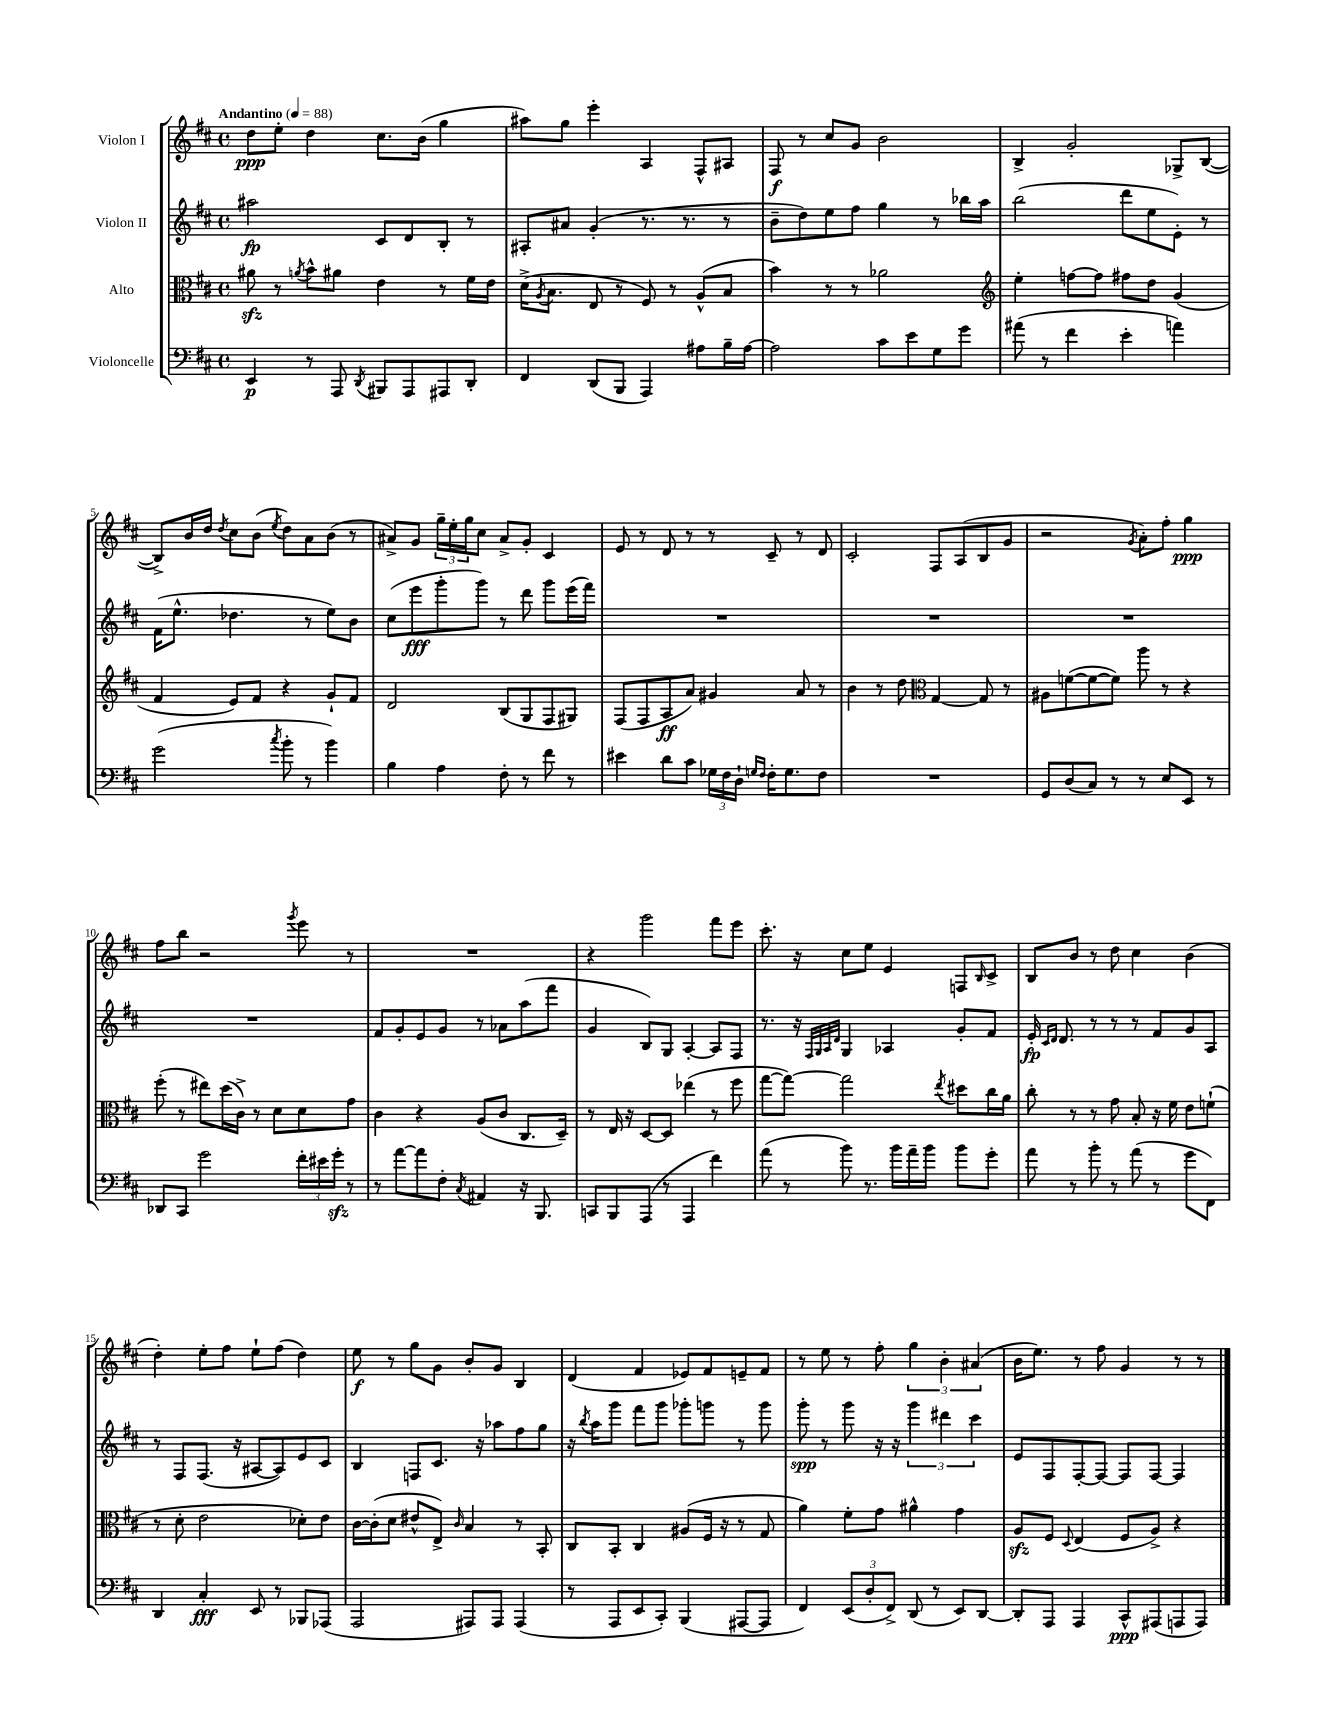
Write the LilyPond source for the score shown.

<<
\new StaffGroup <<
\new Staff = "s0" \with { instrumentName = "Violon I" } {
    \clef treble \key d \major \defaultTimeSignature \time 4/4 \tempo "Andantino" 4 = 88
    d''8\ppp e''8-. d''4 cis''8. b'16( g''4 |
    ais''8) g''8 e'''4-. a4 fis8-^ ais8 |
    fis8\f r8 cis''8 g'8 b'2 |
    b4-> g'2-. ges8-> b8~( |
    b8->) b'16 d''16 \acciaccatura { d''8 } cis''8 b'8( \acciaccatura { e''8 } d''8) a'8 b'8( r8 |
    ais'8->) g'8 \tuplet 3/2 { g''16-- e''16-. g''16 } cis''8 ais'8-> g'8-. cis'4 |
    e'8 r8 d'8 r8 r8 cis'8-- r8 d'8 |
    cis'2-. fis8 a8( b8 g'8 |
    r2 \acciaccatura { g'8 } a'8-.) fis''8-. g''4\ppp |
    fis''8 b''8 r2 \acciaccatura { g'''8 } e'''8 r8 |
    R1 |
    r4 g'''2 fis'''8 e'''8 |
    cis'''8.-. r16 cis''8 e''8 e'4 f8 \grace { b16 } cis'8-> |
    b8 b'8 r8 d''8 cis''4 b'4( |
    d''4-.) e''8-. fis''8 e''8-! fis''8( d''4) |
    e''8\f r8 g''8 g'8 b'8-. g'8 b4 |
    d'4( fis'4 ees'8) fis'8 e'8-- fis'8 |
    r8 e''8 r8 fis''8-. \tuplet 3/2 { g''4 b'4-. ais'4( } |
    b'16 e''8.) r8 fis''8 g'4 r8 r8 \bar "|." |
}
\new Staff = "s1" \with { instrumentName = "Violon II" } {
    \clef treble \key d \major \defaultTimeSignature \time 4/4
    ais''2\fp cis'8 d'8 b8-. r8 |
    ais8-. ais'8 g'4-.( r8. r8. r8 |
    b'8-- d''8) e''8 fis''8 g''4 r8 bes''16 a''16 |
    b''2( d'''8 e''8 e'8-.) r8 |
    fis'16( e''8.-^ des''4. r8 e''8) b'8 |
    cis''8( e'''8\fff g'''8-. g'''8) r8 d'''8 g'''8 e'''16( fis'''16) |
    R1 |
    R1 |
    R1 |
    R1 |
    fis'8 g'8-. e'8 g'8 r8 aes'8 a''8( fis'''8 |
    g'4 b8) g8 a4~-. a8 fis8 |
    r8. r16 \grace { fis32 g32 a32 d'32 } g4 aes4 g'8-. fis'8 |
    e'16-.\fp \grace { cis'16 d'16 } d'8. r8 r8 r8 fis'8 g'8 a8 |
    r8 fis8 fis8.( r16 ais8~ ais8) e'8 cis'8 |
    b4 f8 cis'8. r16 aes''8 fis''8 g''8 |
    r16 \acciaccatura { b''8 } a''16 g'''8 fis'''8 g'''8 ges'''8-. g'''8 r8 g'''8 |
    g'''8-.\spp r8 g'''8 r16 r16 \tuplet 3/2 { g'''4 dis'''4 cis'''4 } |
    e'8 fis8 fis8~-. fis8~ fis8 fis8~ fis4 \bar "|." |
}
\new Staff = "s2" \with { instrumentName = "Alto" } {
    \clef alto \key d \major \defaultTimeSignature \time 4/4
    ais'8\sfz r8 \acciaccatura { a'8 } b'8-^ ais'8 e'4 r8 fis'16 e'16 |
    d'16->( \acciaccatura { a8 } b8. e8 r8 fis8) r8 a8-^( b8 |
    b'4) r8 r8 aes'2 |
    \clef treble e''4-. f''8~ f''8 fis''8 d''8 g'4( |
    fis'4 e'8) fis'8 r4 g'8-! fis'8 |
    d'2 b8( g8 fis8 gis8) |
    fis8( fis8 a8\ff a'8) gis'4 a'8 r8 |
    b'4 r8 d''8 \clef alto g4~ g8 r8 |
    ais8 f'8~( f'8~ f'8) a''8 r8 r4 |
    fis''8-.( r8 eis''8) d''16( cis'16->) r8 d'8 d'8 g'8 |
    cis'4 r4 a8( cis'8 cis8. d16--) |
    r8 e16 r16 d8~ d8 ees''4( r8 fis''8 |
    g''8~ g''8~) g''2 \acciaccatura { e''8 } dis''8 cis''16 a'16 |
    cis''8-. r8 r8 g'8 b8-. r16 fis'16 e'8 f'8-!( |
    r8 d'8-. e'2 des'8-.) e'8 |
    cis'16~ cis'16-.( d'8 eis'8-^ e8->) \grace { cis'16 } b4 r8 b,8-. |
    cis8 b,8-. cis4 ais8( fis16 r16 r8 g8 |
    a'4) fis'8-. g'8 ais'4-^ g'4 |
    a8\sfz fis8 \appoggiatura { d8 } e4( fis8 a8->) r4 \bar "|." |
}
\new Staff = "s3" \with { instrumentName = "Violoncelle" } {
    \clef bass \key d \major \defaultTimeSignature \time 4/4
    e,4\p r8 a,,8 \acciaccatura { d,8 } bis,,8 a,,8 ais,,8 d,8-. |
    fis,4 d,8( b,,8 a,,4) ais8 b16-- ais16~ |
    ais2 cis'8 e'8 g8 g'8 |
    ais'8( r8 fis'4 e'4-. a'4) |
    g'2( \acciaccatura { cis''8 } b'8-. r8 b'4) |
    b4 a4 fis8-. r8 fis'8 r8 |
    eis'4 d'8 cis'8 \tuplet 3/2 { ges16 fis16 d16-! } \grace { g16 fis16 } fis16-. g8. fis8 |
    R1 |
    g,8 d8( cis8) r8 r8 e8 e,8 r8 |
    des,8 cis,8 g'2 \tuplet 3/2 { fis'16-. eis'16 g'16-.\sfz } r8 |
    r8 a'8~ a'8 fis8-. \acciaccatura { cis8 } ais,4 r16 b,,8. |
    c,8 b,,8 a,,8( r8 a,,4 fis'4) |
    a'8( r8 b'8) r8. b'16 a'16-- b'16 b'8 g'8-. |
    a'8 r8 b'8-. r8 a'8( r8 g'8 fis,8) |
    d,4 cis4-.\fff e,8 r8 bes,,8 aes,,8( |
    a,,2 ais,,8) ais,,8 ais,,4( |
    r8 a,,8 e,8 cis,8-.) b,,4( ais,,8~ ais,,8 |
    fis,4) \tuplet 3/2 { e,8( d8-. fis,8->) } d,8( r8 e,8) d,8~ |
    d,8-. a,,8 a,,4 cis,8-^\ppp ais,,8( a,,8 a,,8) \bar "|." |
}
>>
>>
